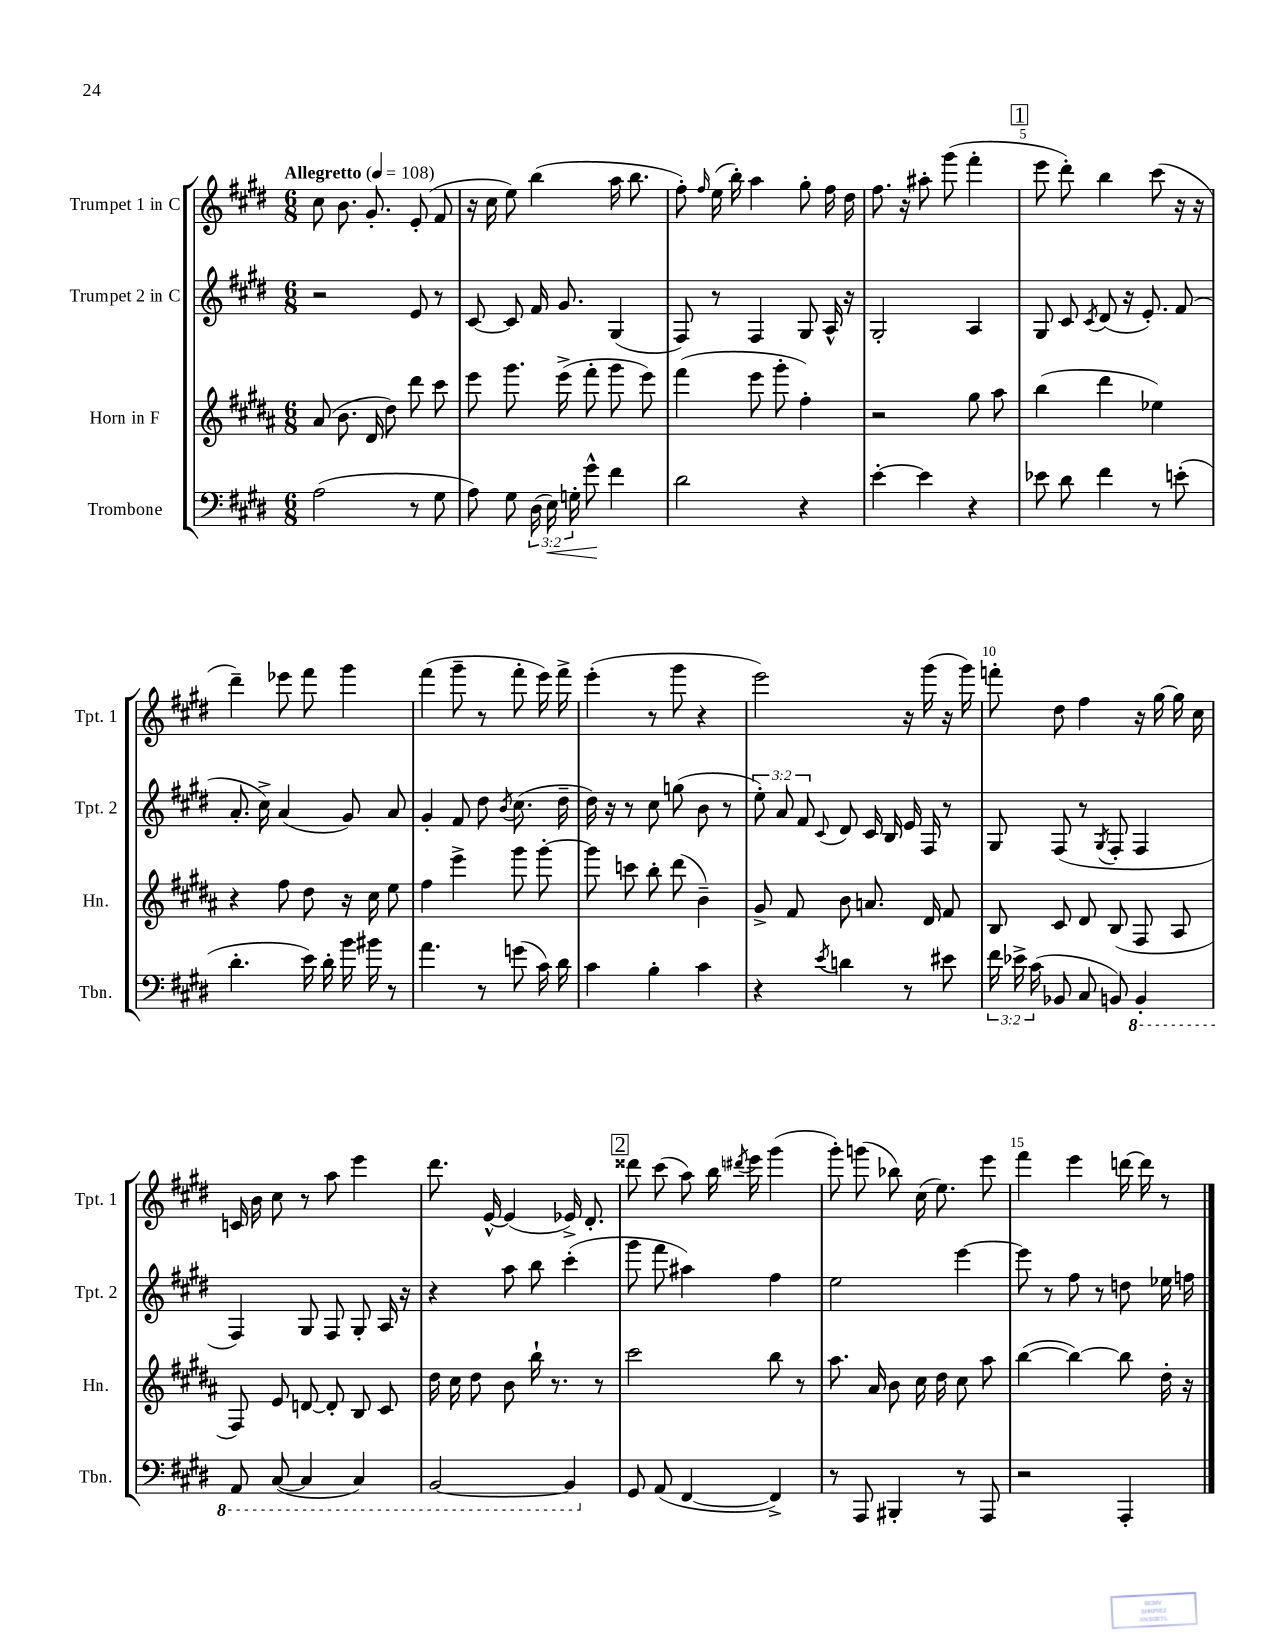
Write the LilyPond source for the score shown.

<<
\new StaffGroup <<
\new Staff = "s0" \with { instrumentName = "Trumpet 1 in C" shortInstrumentName = "Tpt. 1" } {
    \clef treble \key e \major \numericTimeSignature \time 6/8 \tempo "Allegretto" 4 = 108
    \autoBeamOff cis''8 b'8. gis'8.-. e'8-.( fis'8 |
    r16 cis''16 e''8) b''4( a''16 b''8. |
    fis''8-.) \grace { fis''16 } e''16( b''16-.) a''4 gis''8-. fis''16 dis''16 |
    fis''8. r16 ais''8-. gis'''8( fis'''4-. |
    \mark \markup { \box "1" } e'''8 dis'''8-.) b''4 cis'''8( r16 r16 |
    dis'''4--) ees'''8 fis'''8 gis'''4 |
    fis'''4( gis'''8-- r8 fis'''8-. e'''16) fis'''16-> |
    e'''4-.( r8 gis'''8 r4 |
    e'''2) r16 gis'''16( r16 gis'''16) |
    f'''8-. dis''8 fis''4 r16 gis''16~ gis''16 cis''16 |
    c'16 b'16 cis''8 r8 a''8 e'''4 |
    dis'''8. e'16~-^ e'4( ees'16->) dis'8.-. |
    \mark \markup { \box "2" } disis'''8 cis'''8( a''8) b''16 \acciaccatura { dis'''8 } e'''16 gis'''4( |
    gis'''8-.) g'''8( bes''8) cis''16( e''8.) e'''8 |
    fis'''4 e'''4 d'''16~ d'''16 r8 \bar "|." |
}
\new Staff = "s1" \with { instrumentName = "Trumpet 2 in C" shortInstrumentName = "Tpt. 2" } {
    \clef treble \key e \major \numericTimeSignature \time 6/8 \override Staff.TupletNumber.text = #tuplet-number::calc-fraction-text
    \autoBeamOff r2 e'8 r8 |
    cis'8~ cis'8 fis'16 gis'8. gis4( |
    fis8) r8 fis4 gis8 a16-^ r16 |
    gis2-. a4 |
    \mark \markup { \box "1" } gis8 cis'8 \acciaccatura { cis'8 } dis'8( r16 e'8.-.) fis'8( |
    a'8.-. cis''16->) a'4( gis'8) a'8 |
    gis'4-. fis'8 dis''8 \acciaccatura { b'8 } cis''8.( dis''16-- |
    dis''16) r16 r8 cis''8 g''8( b'8 r8 |
    \tuplet 3/2 { e''8-.) a'8 fis'8 } \appoggiatura { cis'8 } dis'8 cis'16 b16 e'16 fis16 r8 |
    gis8 fis8( r8 \acciaccatura { gis8 } fis8-. fis4 |
    fis4) gis8 fis8 gis8-. a16 r16 |
    r4 a''8 b''8 cis'''4-.( |
    \mark \markup { \box "2" } gis'''8 fis'''8 ais''4) fis''4 |
    e''2 e'''4~ |
    e'''8 r8 fis''8 r8 d''8 ees''16 f''16 \bar "|." |
}
\new Staff = "s2" \with { instrumentName = "Horn in F" shortInstrumentName = "Hn." } {
    \clef treble \key b \major \numericTimeSignature \time 6/8
    \autoBeamOff ais'8( b'8. dis'16 dis''8) dis'''8 cis'''8 |
    e'''8 gis'''8. e'''16->( fis'''8-. gis'''8 e'''8) |
    fis'''4( e'''8 gis'''8-. fis''4-.) |
    r2 gis''8 ais''8 |
    \mark \markup { \box "1" } b''4( dis'''4 ees''4) |
    r4 fis''8 dis''8 r16 cis''16 e''8 |
    fis''4 e'''4-> gis'''8 gis'''8~-. |
    gis'''8 c'''8 b''8-. dis'''8( b'4--) |
    gis'8-> fis'8 b'8 a'8. dis'16 fis'8 |
    b8 cis'8 dis'8 b8( fis8 ais8 |
    fis8) e'8 d'8~ d'8-. b8 cis'8 |
    dis''16 cis''16 dis''8 b'8 b''16-! r8. r8 |
    \mark \markup { \box "2" } cis'''2 b''8 r8 |
    ais''8. ais'16 b'8 cis''16 dis''16 cis''8 ais''8 |
    b''4~( b''4~) b''8 dis''16-. r16 \bar "|." |
}
\new Staff = "s3" \with { instrumentName = "Trombone" shortInstrumentName = "Tbn." } {
    \clef bass \key e \major \numericTimeSignature \time 6/8 \override Staff.TupletNumber.text = #tuplet-number::calc-fraction-text
    \autoBeamOff a2( r8 gis8 |
    a8) gis8 \tuplet 3/2 { dis16( e16\<) g16-. } gis'8-^\! fis'4 |
    dis'2 r4 |
    e'4~-. e'4 r4 |
    \mark \markup { \box "1" } ees'8 dis'8 fis'4 r8 e'8-.( |
    dis'4.-. e'16) dis'16-. b'16 bis'16 r8 |
    a'4. r8 g'8( cis'16) dis'16 |
    cis'4 b4-. cis'4 |
    r4 \acciaccatura { e'8 } d'4 r8 eis'8 |
    \tuplet 3/2 { fis'16 ees'16-> cis'16( } bes,8 cis8 b,8) \ottava #-1 b,,4-. |
    a,,8 cis,8~( cis,4 cis,4) |
    b,,2~ b,,4 \ottava #0 |
    \mark \markup { \box "2" } gis,8 a,8( fis,4~ fis,4->) |
    r8 a,,8 bis,,4-. r8 a,,8 |
    r2 a,,4-. \bar "|." |
}
>>
>>
\layout { \context { \Score \override BarNumber.break-visibility = ##(#f #t #t) barNumberVisibility = #(every-nth-bar-number-visible 5) } }
